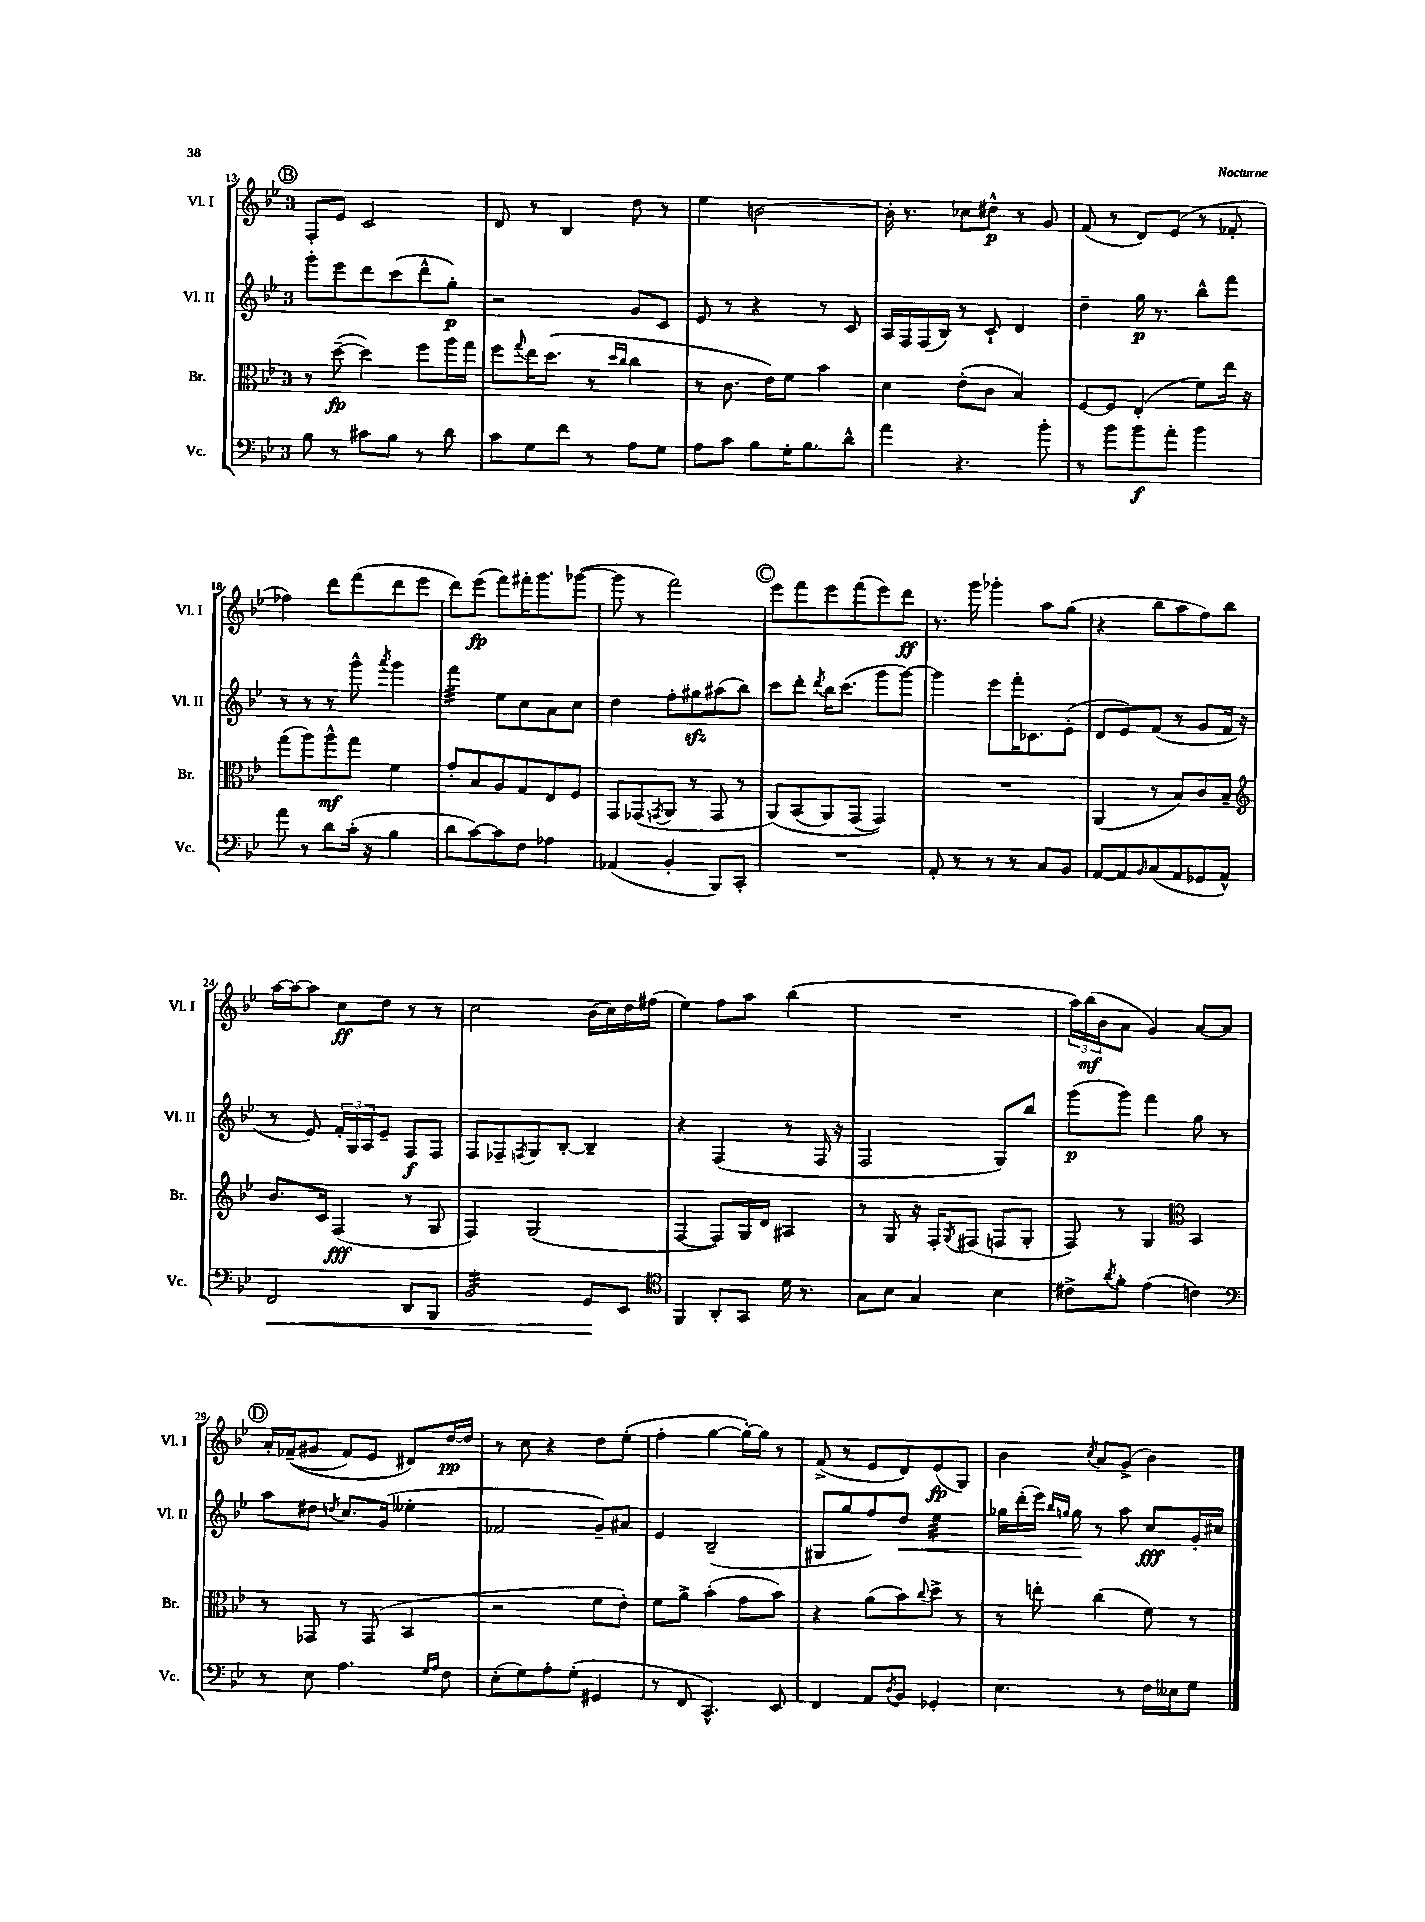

**kern	**dynam	**kern	**dynam	**kern	**dynam	**kern	**dynam
*part4	*part4	*part3	*part3	*part2	*part2	*part1	*part1
*staff4	*staff4	*staff3	*staff3	*staff2	*staff2	*staff1	*staff1
*I"Vc.	*	*I"Br.	*	*I"Vl. II	*	*I"Vl. I	*
*I'Vc.	*	*I'Br.	*	*I'Vl. II	*	*I'Vl. I	*
*clefF4	*	*clefC3	*	*clefG2	*	*clefG2	*
*k[b-e-]	*	*k[b-e-]	*	*k[b-e-]	*	*k[b-e-]	*
*M3/4	*	*M3/4	*	*M3/4	*	*M3/4	*
!!LO:REH:place=s1:t=B
=13	=13	=13	=13	=13	=13	=13	=13
8B-\	.	8r	.	8ggg'\L	.	8F'/L	.
8r	.	([8dd~\	fp	8eee-\	.	8e-/J	.
8c#X\L	.	4dd\])	.	8ddd\	.	2c/	.
8B-\J	.	.	.	(8ccc\	.	.	.
8r	.	8ff\L	.	8ddd^^\	.	.	.
8d\	.	16aa\L	.	8gg'\J)	p	.	.
.	.	16gg\JJ	.	.	.	.	.
=14	=14	=14	=14	=14	=14	=14	=14
8c\L	.	8ff\L	.	2r	.	8d/	.
.	.	8qqgg/	.	.	.	.	.
8G\	.	16ee-\K	.	.	.	8r	.
.	.	(8.dd\J	.	.	.	.	.
8f\J	.	.	.	.	.	4B-/	.
8r	.	8r	.	.	.	.	.
.	.	16qqdd/LL	.	.	.	.	.
.	.	16qqcc/JJ	.	.	.	.	.
8A\L	.	4cc\	.	8g/L	.	8dd\	.
8G\J	.	.	.	8c/J	.	8r	.
=15	=15	=15	=15	=15	=15	=15	=15
8A\L	.	8r	.	8e-/	.	4ee-\	.
8c\J	.	8.c\	.	8r	.	.	.
8B-\L	.	.	.	4r	.	[2bn\	.
.	.	16e-\KL)	.	.	.	.	.
16G'\K	.	8f\J	.	.	.	.	.
8.B-\	.	.	.	.	.	.	.
.	.	4b-\	.	8r	.	.	.
8d^^\J	.	.	.	8c/	.	.	.
=16	=16	=16	=16	=16	=16	=16	=16
4a\	.	4d\	.	16A/LL	.	16b'\]	.
.	.	.	.	16F/	.	8.r	.
.	.	.	.	(16F/	.	.	.
.	.	.	.	16B-/JJ)	.	.	.
4.r	.	(8e-'\L	.	8r	.	8cc-X\L	.
.	.	8c\J	.	8c`/	.	8dd#X^^\J	p
.	.	4B-/)	.	4d/	.	8r	.
8b-'\	.	.	.	.	.	8g/	.
=17	=17	=17	=17	=17	=17	=17	=17
8r	.	[8F/L	.	4dd~\	.	(8f/	.
8b-\L	.	8F/J]	.	.	.	8r	.
8b-\	f	(4E-'/	.	16gg\	p	8d/L)	.
.	.	.	.	8.r	.	.	.
8a'\J	.	.	.	.	.	(8e-/J	.
4b-\	.	8f\L)	.	8bb-^^\L	.	8r	.
.	.	16ee-\Jk	.	8fff\J	.	8f-X'/	.
.	.	16r	.	.	.	.	.
!!LO:LB:g=z
=18	=18	=18	=18	=18	=18	=18	=18
8a\	.	(8gg\L	.	8r	.	4ff-X\)	.
8r	.	8aa\)	.	8r	.	.	.
8d\L	.	8aa^^\	mf	8r	.	8ddd\L	.
(16c'\Jk	.	8gg\J	.	8ggg^^\	.	(8fff\	.
16r	.	.	.	.	.	.	.
.	.	.	.	8qaaa/	.	.	.
4B-\	.	4f\	.	4ggg\	.	8ddd\	.
.	.	.	.	.	.	8eee-\J	.
=19	=19	=19	=19	=19	=19	=19	=19
*	*	*	*	*tremolo	*	*	*
8d\L	.	8g'/L	.	32fff\LLL	.	8ddd\L)	.
.	.	.	.	32fff\	.	.	.
.	.	.	.	32fff\	.	.	.
.	.	.	.	32fff\	.	.	.
[8c\)	.	8B-/	.	32fff\	.	(8eee-\J	fp
.	.	.	.	32fff\	.	.	.
.	.	.	.	32fff\	.	.	.
.	.	.	.	32fff\JJJ	.	.	.
*	*	*	*	*Xtremolo	*	*	*
8c\]	.	8A/	.	8ee-\L	.	8fff\L)	.
8F\J	.	8G/	.	8cc\	.	16fff#X'\K	.
.	.	.	.	.	.	8.ggg\	.
4A-X\	.	8E-/	.	8a\	.	.	.
.	.	8F/J	.	8cc\J	.	([8ggg-X\J	.
=20	=20	=20	=20	=20	=20	=20	=20
(4AA-X/	.	8GG/L	.	4dd\	.	8ggg-\]	.
.	.	(8GG-X/	.	.	.	8r	.
.	.	8qGGn/	.	.	.	.	.
4BB-'/	.	8AA/J	.	8ff'\L	.	2fff\)	.
.	.	8r	.	8gg#Xzz\	.	.	.
8BBB-/L)	.	8GG/	.	(8aa#X\	.	.	.
8CC'/J	.	8r	.	8bb-\J)	.	.	.
!!LO:REH:place=s1:t=C
=21	=21	=21	=21	=21	=21	=21	=21
2.r	.	(8AA/L)	.	8ccc\L	.	8eee-\L	.
.	.	(8BB-/	.	8ddd'\J	.	8fff\	.
.	.	.	.	8qddd/	.	.	.
.	.	8AA/)	.	16bb-\KL	.	8eee-\	.
.	.	.	.	(8.ccc\J	.	.	.
.	.	(8GG/J	.	.	.	(8fff\	.
.	.	4GG/))	.	8ggg\L	.	8eee-\)	.
.	.	.	.	[8ggg\J)	.	8ddd\J	ff
=22	=22	=22	=22	=22	=22	=22	=22
8AA'/	.	2.r	.	4ggg\]	.	8.r	.
8r	.	.	.	.	.	.	.
.	.	.	.	.	.	16ggg\	.
8r	.	.	.	8eee-\L	.	4ggg-X'\	.
8r	.	.	.	16fff'\K	.	.	.
.	.	.	.	8.c-X\	.	.	.
8C/L	.	.	.	.	.	8aa\L	.
8BB-/J	.	.	.	(8e-'\J	.	(8gg\J	.
=23	=23	=23	=23	=23	=23	=23	=23
[8AA/L	.	(4AA/	.	8d/L	.	4r	.
8AA/]	.	.	.	8e-/)	.	.	.
16qqBB-/	.	.	.	.	.	.	.
(8C/	.	8r	.	(8f/J	.	8bb-\L	.
8AA/	.	8B-/L)	.	8r	.	8aa\	.
8GG-X/	.	8c/	.	8g/L	.	8ff\)	.
8AA^^/J)	.	8B-~/J	.	16f/Jk	.	8bb-\J	.
.	.	.	.	16r	.	.	.
!!LO:LB:g=z
=24	=24	=24	=24	=24	=24	=24	=24
*	*	*clefG2	*	*	*	*	*
!	!LO:HP:b	!	!	!	!	!	!
2FF/	<	8.b-/L	.	8r	.	[16aa\LL	.
.	.	.	.	.	.	16aa\J_	.
.	.	.	.	8e-/)	.	8aa\J]	.
.	.	16c/Jk	.	.	.	.	.
.	.	(4F/	fff	24f'/LL	.	8cc\L	ff
.	.	.	.	24G/	.	.	.
.	.	.	.	24A/J	.	.	.
.	.	.	.	8e-~/J	.	8dd\J	.
8DD/L	.	8r	.	8F/L	f	8r	.
8BBB-/J	.	8G/	.	8F/J	.	8r	.
=25	=25	=25	=25	=25	=25	=25	=25
*tremolo	*	*	*	*	*	*	*
32BB-/LLL	.	4F/)	.	8F/L	.	2cc\	.
32BB-/	.	.	.	.	.	.	.
32BB-/	.	.	.	.	.	.	.
32BB-/	.	.	.	.	.	.	.
32BB-/	.	.	.	8F-X~/	.	.	.
32BB-/	.	.	.	.	.	.	.
32BB-/	.	.	.	.	.	.	.
32BB-/	.	.	.	.	.	.	.
.	.	.	.	8qFn/	.	.	.
32BB-/	.	(2G/	.	8G/	.	.	.
32BB-/	.	.	.	.	.	.	.
32BB-/	.	.	.	.	.	.	.
32BB-/	.	.	.	.	.	.	.
32BB-/	.	.	.	[8B-'/J	.	.	.
32BB-/	.	.	.	.	.	.	.
32BB-/	.	.	.	.	.	.	.
32BB-/JJJ	.	.	.	.	.	.	.
*Xtremolo	*	*	*	*	*	*	*
8GG/L	.	.	.	4B-~/]	.	(16b-\LL	.
.	.	.	.	.	.	16cc\)	.
8EE-/J	[	.	.	.	.	16dd\	.
.	.	.	.	.	.	(16ff#X\JJ	.
=26	=26	=26	=26	=26	=26	=26	=26
*clefC4	*	*	*	*	*	*	*
4FF/	.	[4F/	.	4r	.	4ee-\)	.
8AA'/L	.	8F/L])	.	(4F/	.	8ff\L	.
8GG/J	.	16G/L	.	.	.	8aa\J	.
.	.	16d/JJ	.	.	.	.	.
16d\	.	4A#X/	.	8r	.	(4bb-\	.
8.r	.	.	.	.	.	.	.
.	.	.	.	16F/	.	.	.
.	.	.	.	16r	.	.	.
=27	=27	=27	=27	=27	=27	=27	=27
8G\L	.	8r	.	2F/	.	2.r	.
8B-\J	.	8G/	.	.	.	.	.
4G/	.	16r	.	.	.	.	.
.	.	16F'/KL	.	.	.	.	.
.	.	8qG/	.	.	.	.	.
.	.	(8F#X/J	.	.	.	.	.
4B-\	.	8Fn/L	.	8G/L)	.	.	.
.	.	8G'/J	.	8bb-/J	.	.	.
=28	=28	=28	=28	=28	=28	=28	=28
8c#X^\L	.	8F/)	.	(8ggg\L	p	24aa\LL)	.
.	.	.	.	.	.	(24bb-\	mf
.	.	.	.	.	.	24b-\J	.
8qa/	.	.	.	.	.	.	.
8f'\J	.	8r	.	8ggg\J)	.	8a\J	.
(4e-\	.	4G/	.	4fff\	.	4g/)	.
*	*	*clefC3	*	*	*	*	*
4cn\)	.	4BB-/	.	8gg\	.	[8a/L	.
.	.	.	.	8r	.	8a/J]	.
!!LO:LB:g=z
!!LO:REH:place=s1:t=D
=29	=29	=29	=29	=29	=29	=29	=29
*clefF4	*	*	*	*	*	*	*
8r	.	8r	.	8aa\L	.	16a'/LL	.
.	.	.	.	.	.	((16f-X~/J	.
8E-\	.	8GG-X/	.	8dd#X\J	.	8g#X/J	.
.	.	.	.	8qddn/	.	.	.
4.A\	.	8r	.	8.cc/L	.	8f-/L)	.
.	.	(8GG-/	.	.	.	8e-/J	.
.	.	.	.	(16g/Jk	.	.	.
.	.	4BB-/	.	4ee--X'\	.	8d#X/L)	.
16qqG/LL	.	.	.	.	.	.	.
16qqA/JJ	.	.	.	.	.	.	.
8F\	.	.	.	.	.	[16dd/L	pp
.	.	.	.	.	.	16dd/JJ]	.
=30	=30	=30	=30	=30	=30	=30	=30
(8E-'\L	.	2r	.	2f-X/	.	8r	.
8G\)	.	.	.	.	.	8cc\	.
8A'\	.	.	.	.	.	4r	.
(8G'\J	.	.	.	.	.	.	.
4GG#X/	.	8f\L	.	8g~/L)	.	8dd\L	.
.	.	8e-'\J)	.	8a#X/J	.	(8ee-'\J	.
=31	=31	=31	=31	=31	=31	=31	=31
8r	.	8f\L	.	4e-/	.	4ff'\	.
8FF/	.	8a^\J	.	.	.	.	.
4.CC^^/)	.	(4b-'\	.	(2B-~/	.	[4gg\	.
.	.	8g\L	.	.	.	16gg'\LL_)	.
.	.	.	.	.	.	16gg\JJ]	.
8EE-/	.	8b-\J)	.	.	.	8r	.
=32	=32	=32	=32	=32	=32	=32	=32
4FF/	.	4r	.	8G#X/L	.	(8f^/	.
.	.	.	.	8gg/	.	8r	.
8AA/L	.	(8a\L	.	8ff/)	.	8e-/L	.
8qD/	.	.	.	.	.	.	.
!	!	!	!	!	!LO:HP:b	!	!
8BB-/J	.	8b-\)	.	8dd/J	<	8d/)	.
.	.	8qqcc/	.	.	.	.	.
*	*	*	*	*tremolo	*	*	*
4GG-X'/	.	8dd^\J	.	32ee-\LLL	.	(8e-/	fp
.	.	.	.	32ee-\	.	.	.
.	.	.	.	32ee-\	.	.	.
.	.	.	.	32ee-\	.	.	.
.	.	8r	.	32ee-\	.	8G/J)	.
.	.	.	.	32ee-\	.	.	.
.	.	.	.	32ee-\	.	.	.
.	.	.	.	32ee-\JJJ	.	.	.
*	*	*	*	*Xtremolo	*	*	*
=33	=33	=33	=33	=33	=33	=33	=33
4.E-\	.	8r	.	16gg-X\LL	.	4b-\	.
.	.	.	.	(16ddd'\	.	.	.
.	.	8een'\	.	16eee-\JJ)	.	.	.
.	.	.	.	16qqbb-/LL	.	.	.
.	.	.	.	16qqggn/JJ	.	.	.
.	.	.	.	16gg\	.	.	.
.	.	.	.	.	.	8qcc/	.
.	.	(4cc\	.	8r	[	8a/L	.
8r	.	.	.	8aa\	.	(8g^/J	.
16F\LL	.	8f\)	.	8cc/L	fff	4b-\)	.
16E--X\J	.	.	.	.	.	.	.
8G\J	.	8r	.	16g'/L	.	.	.
.	.	.	.	16cc#X/JJ	.	.	.
==	==	==	==	==	==	==	==
*-	*-	*-	*-	*-	*-	*-	*-
